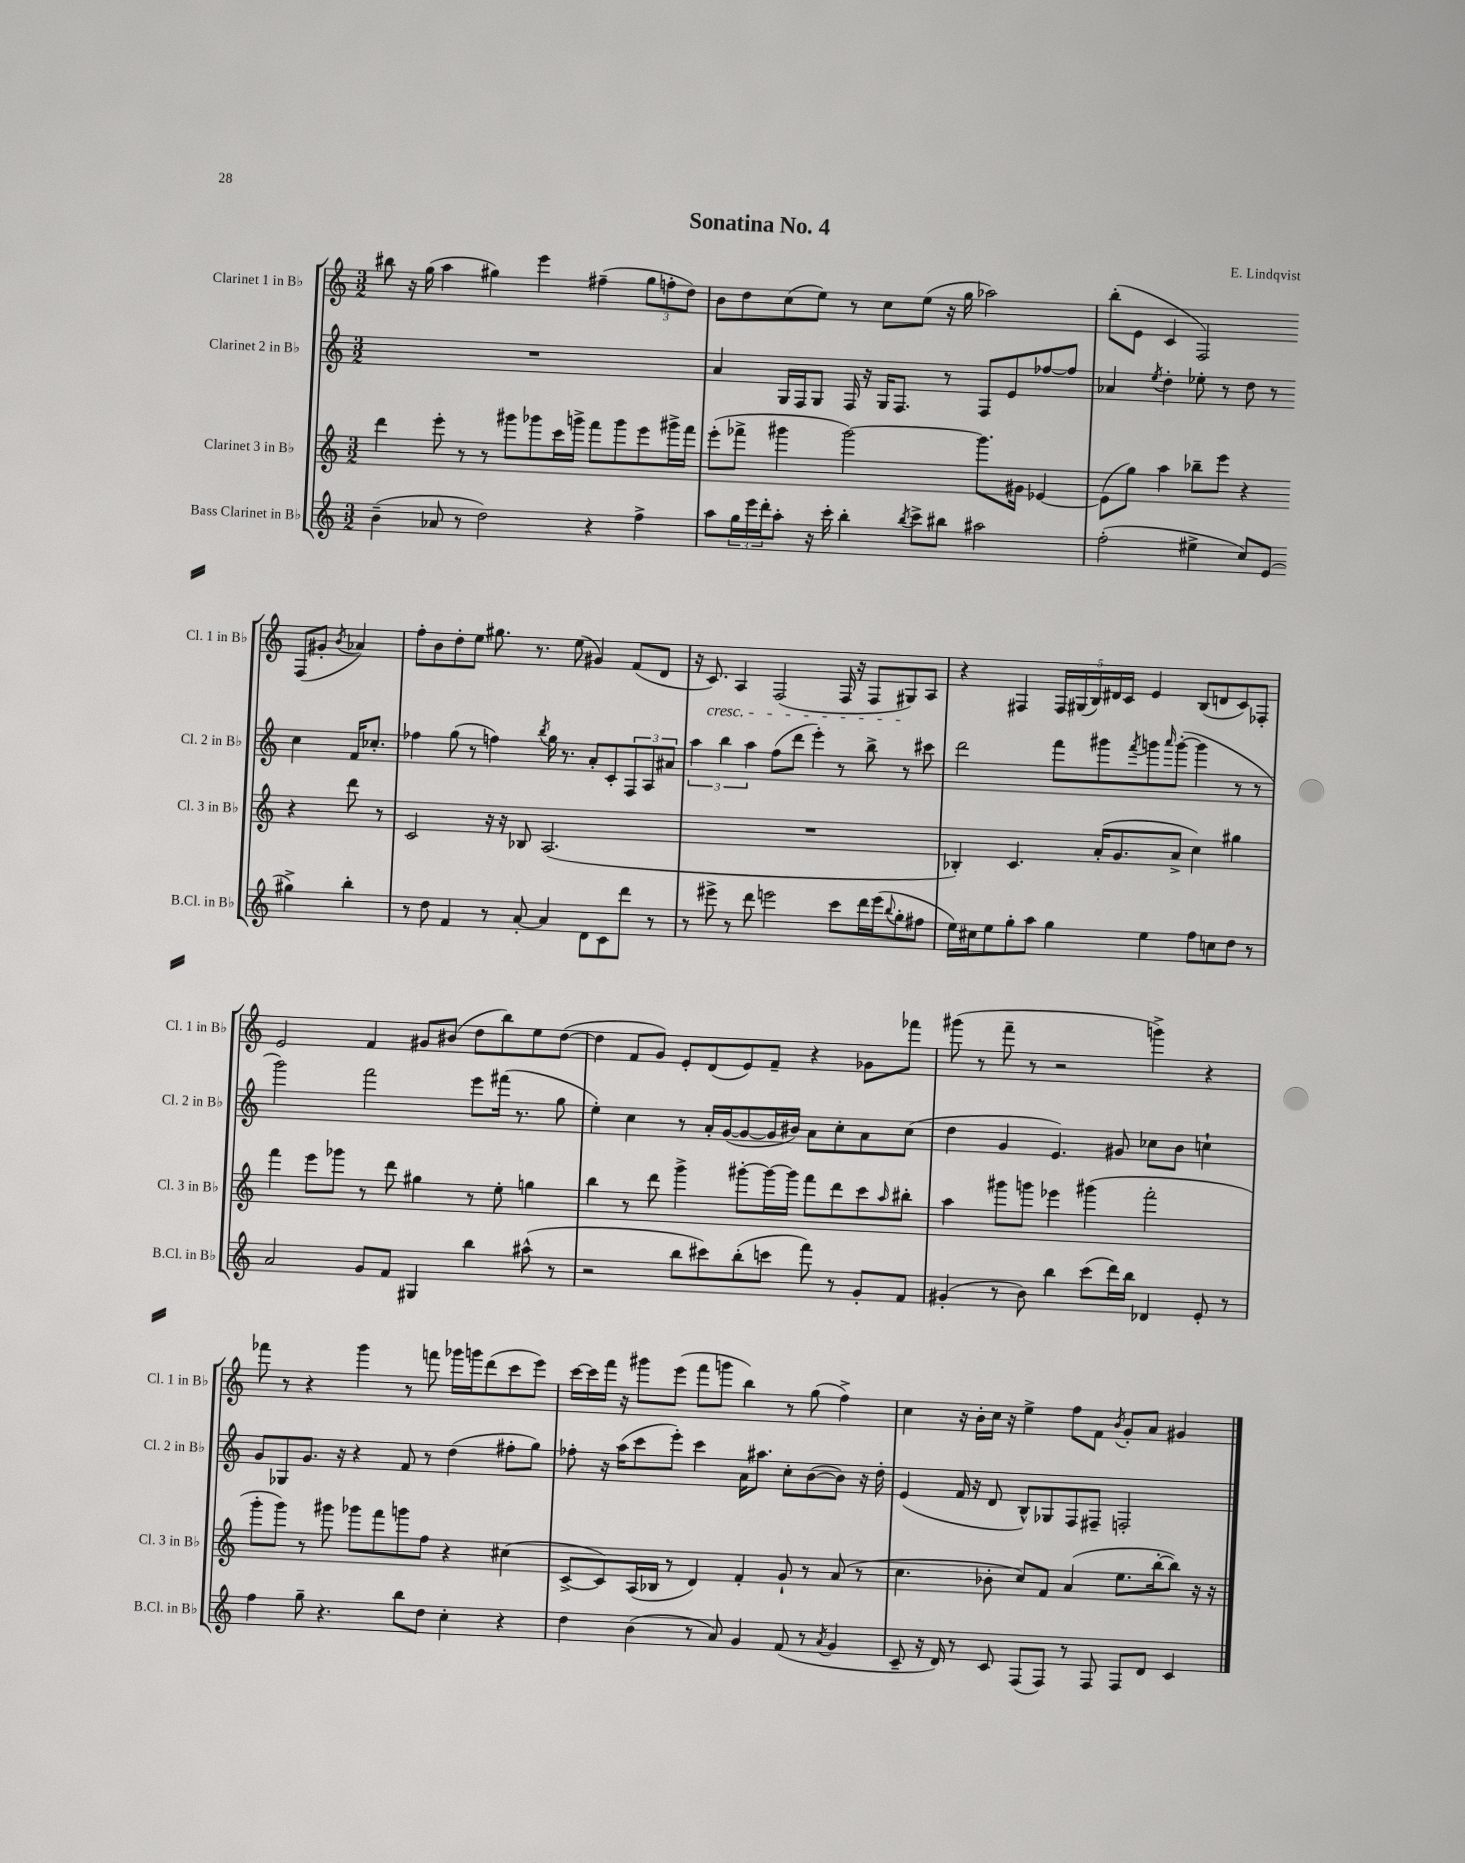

**kern	**kern	**kern	**kern
*staff4	*staff3	*staff2	*staff1
*clefG2	*clefG2	*clefG2	*clefG2
*k[]	*k[]	*k[]	*k[]
*M3/2	*M3/2	*M3/2	*M3/2
(4b~	4ddd	1.r	8bb#
.	.	.	16r
.	.	.	(16gg
8a-	8eee'	.	4aa
8r	8r	.	.
2dd)	8r	.	4gg#)
.	8ggg#	.	.
.	8ggg-	.	4eee
.	16ccc	.	.
.	16ggg^	.	.
4r	8fff	.	(4ff#~
.	8ggg	.	.
4ff^	8eee	.	12gg#
.	.	.	12ff'
.	16ggg#^	.	.
.	.	.	12dd)
.	16fff	.	.
=	=	=	=
8aa	(8eee'	4a	8b
24gg	8fff-^	.	8dd
24eee	.	.	.
24ddd'	.	.	.
8aa'	4ggg#	16G	(8cc
.	.	16F	.
16r	.	8G	8ee)
16ccc'	.	.	.
4bb'	[2ggg#)	16F	8r
.	.	16r	.
.	.	16G	8cc
.	.	8.F	.
8qbb	.	.	.
8ccc^	.	.	(8ee
8bb#	.	8r	16r
.	.	.	16gg
2aa#	8.ggg#]	8F	2aa-)
.	.	8e	.
.	16g#	.	.
.	[4e-	[8ff-	.
.	.	8ff-]	.
=	=	=	=
(2ff'	(8e-]	4a-	(8bb'
.	8gg)	.	8e
.	.	8qee	.
.	4aa	4dd'	4c
4ee#^	8bb-~	8ee-'	2F)
.	8eee	8r	.
8cc)	4r	8dd	.
(8e	.	8r	.
4gg#^)	4r	4cc	(8F
.	.	.	8g#'
.	.	.	8qb
4bb'	8ddd	16f	4a-)
.	.	8.cc-'	.
.	8r	.	.
=	=	=	=
8r	2c	4ff-	8ff'
8dd	.	.	8b
4f	.	(8gg	8dd'
.	.	8r	8ee
8r	16r	4ff)	8.gg#
.	16r	.	.
[8a'	8B-	.	.
.	.	.	8.r
.	.	8qbb	.
4a]	(2.A	16gg	.
.	.	8.r	.
.	.	.	(8ee
8d	.	8a'	4g#)
8c	.	8c'	.
8ddd	.	12F	(8f
.	.	12A	.
8r	.	.	8d
.	.	12a#	.
=	=	=	=
8r	1.r	6aa	16r
.	.	.	8.c)
8eee#^	.	.	.
.	.	6bb	.
8r	.	.	4A
.	.	6aa	.
8ddd	.	.	.
2eee	.	(8ff	(2F
.	.	8ddd	.
.	.	4eee')	.
8ccc	.	8r	16F
.	.	.	16r
16ddd	.	8bb^	8F
(16eee	.	.	.
8qqbb	.	.	.
8gg'	.	8r	8G#)
8ff#	.	8ccc#	8A
=	=	=	=
16ee)	4B-')	2ddd	4r
16cc#	.	.	.
8ee	.	.	.
8gg'	4.c	.	4F#
8aa	.	.	.
4gg	.	8fff	20F#
.	.	.	(20G#
.	.	.	20B)
.	(16a'	8ggg#	.
.	.	.	20d#
.	8.g	.	.
.	.	.	20c
.	.	8qfff	.
4ee	.	8ggg	4e
.	.	16qqaaa	.
.	8a^	([8ggg'	.
8ff	4cc)	4ggg]	(8B
8cc	.	.	8d
8dd	4gg#	8r	8c)
8r	.	8r	8F-'
=	=	=	=
2a	4fff	2ggg)	2e
.	8eee	.	.
.	8ggg-	.	.
8g	8r	2fff	4f
8f	8ddd	.	.
4G#	4gg#	.	8g#
.	.	.	(8b#
4bb	8r	8eee	8dd
.	8ee'	(16fff#	8bb)
.	.	8.r	.
(8aa#^^	4gg	.	8ee
8r	.	8gg	([8dd
=	=	=	=
2r	4bb	4ee')	4dd]
.	8r	4cc	8f
.	8ddd	.	8g)
8bb	4ggg^	8r	8e'
8ccc#)	.	16a'	(8d
.	.	([16g	.
(8bb'	[8ggg#'	8g_	8e)
8ccc	16ggg#_	16g]	8f~
.	16ggg#]	16b#)	.
8fff)	8fff	8a	4r
8r	8ddd	8cc'	.
8g'	8ccc	8a	8g-
.	16qqaa	.	.
8f	8bb#'	(8cc	8fff-
=	=	=	=
(4g#'	4aa	4dd	(8ggg#
.	.	.	8r
8r	8ggg#	4g	8fff~
8b)	8ggg	.	8r
4bb	4eee-	4.e)	2r
(8ccc	(4ggg#	.	.
16ddd)	.	8g#	.
16bb	.	.	.
4d-	2fff'	8cc-	4ggg^)
.	.	8b	.
8e'	.	4cc`	4r
8r	.	.	.
=	=	=	=
4ff	8ggg'	8g	8fff-
.	8ggg)	8G-	8r
8gg~	8r	8.g	4r
4.r	8ggg#	.	.
.	.	16r	.
.	8ggg-	4r	4ggg
.	8fff	.	.
8bb	8ggg	8f	8r
8dd	8ff	8r	8fff
4cc'	4r	(4dd	16ggg-
.	.	.	16ggg
.	.	.	(8ddd
4r	(4cc#	8ff#'	8ccc
.	.	8gg)	8eee)
=	=	=	=
4dd	[8c^	8ff-'	[16ccc
.	.	.	16ccc]
.	8c])	16r	16fff
.	.	(16aa	16r
(4b	(16A	8ccc	8ggg#
.	16B-	.	.
.	8r	8eee')	(8eee
8r	4d)	4ccc	8fff
8a)	.	.	8ggg
4g	4f'	16a	4bb)
.	.	8.aa#	.
(8f	8g`	8cc'	8r
8r	8r	([8b	(8gg
8qa	.	.	.
4g	(8a	8b])	4ff^)
.	8r	16r	.
.	.	16dd'	.
=	=	=	=
8c~	4.cc	(4e	4cc
16r	.	.	.
16d)	.	.	.
8r	.	16f	16r
.	.	16r	16b'
8c	8b-'	8d	16cc
.	.	.	16r
(8F	8cc)	8B^^)	4ee^
8F)	8f	8G-	.
8r	(4a	8F	8ff
8F	.	8F#~	8f
.	.	.	8qb
8F	8.ee	2F'	8g'
8d	.	.	8a
.	[16bb'	.	.
4c	8bb])	.	4g#
.	16r	.	.
.	16r	.	.
==	==	==	==
*-	*-	*-	*-
